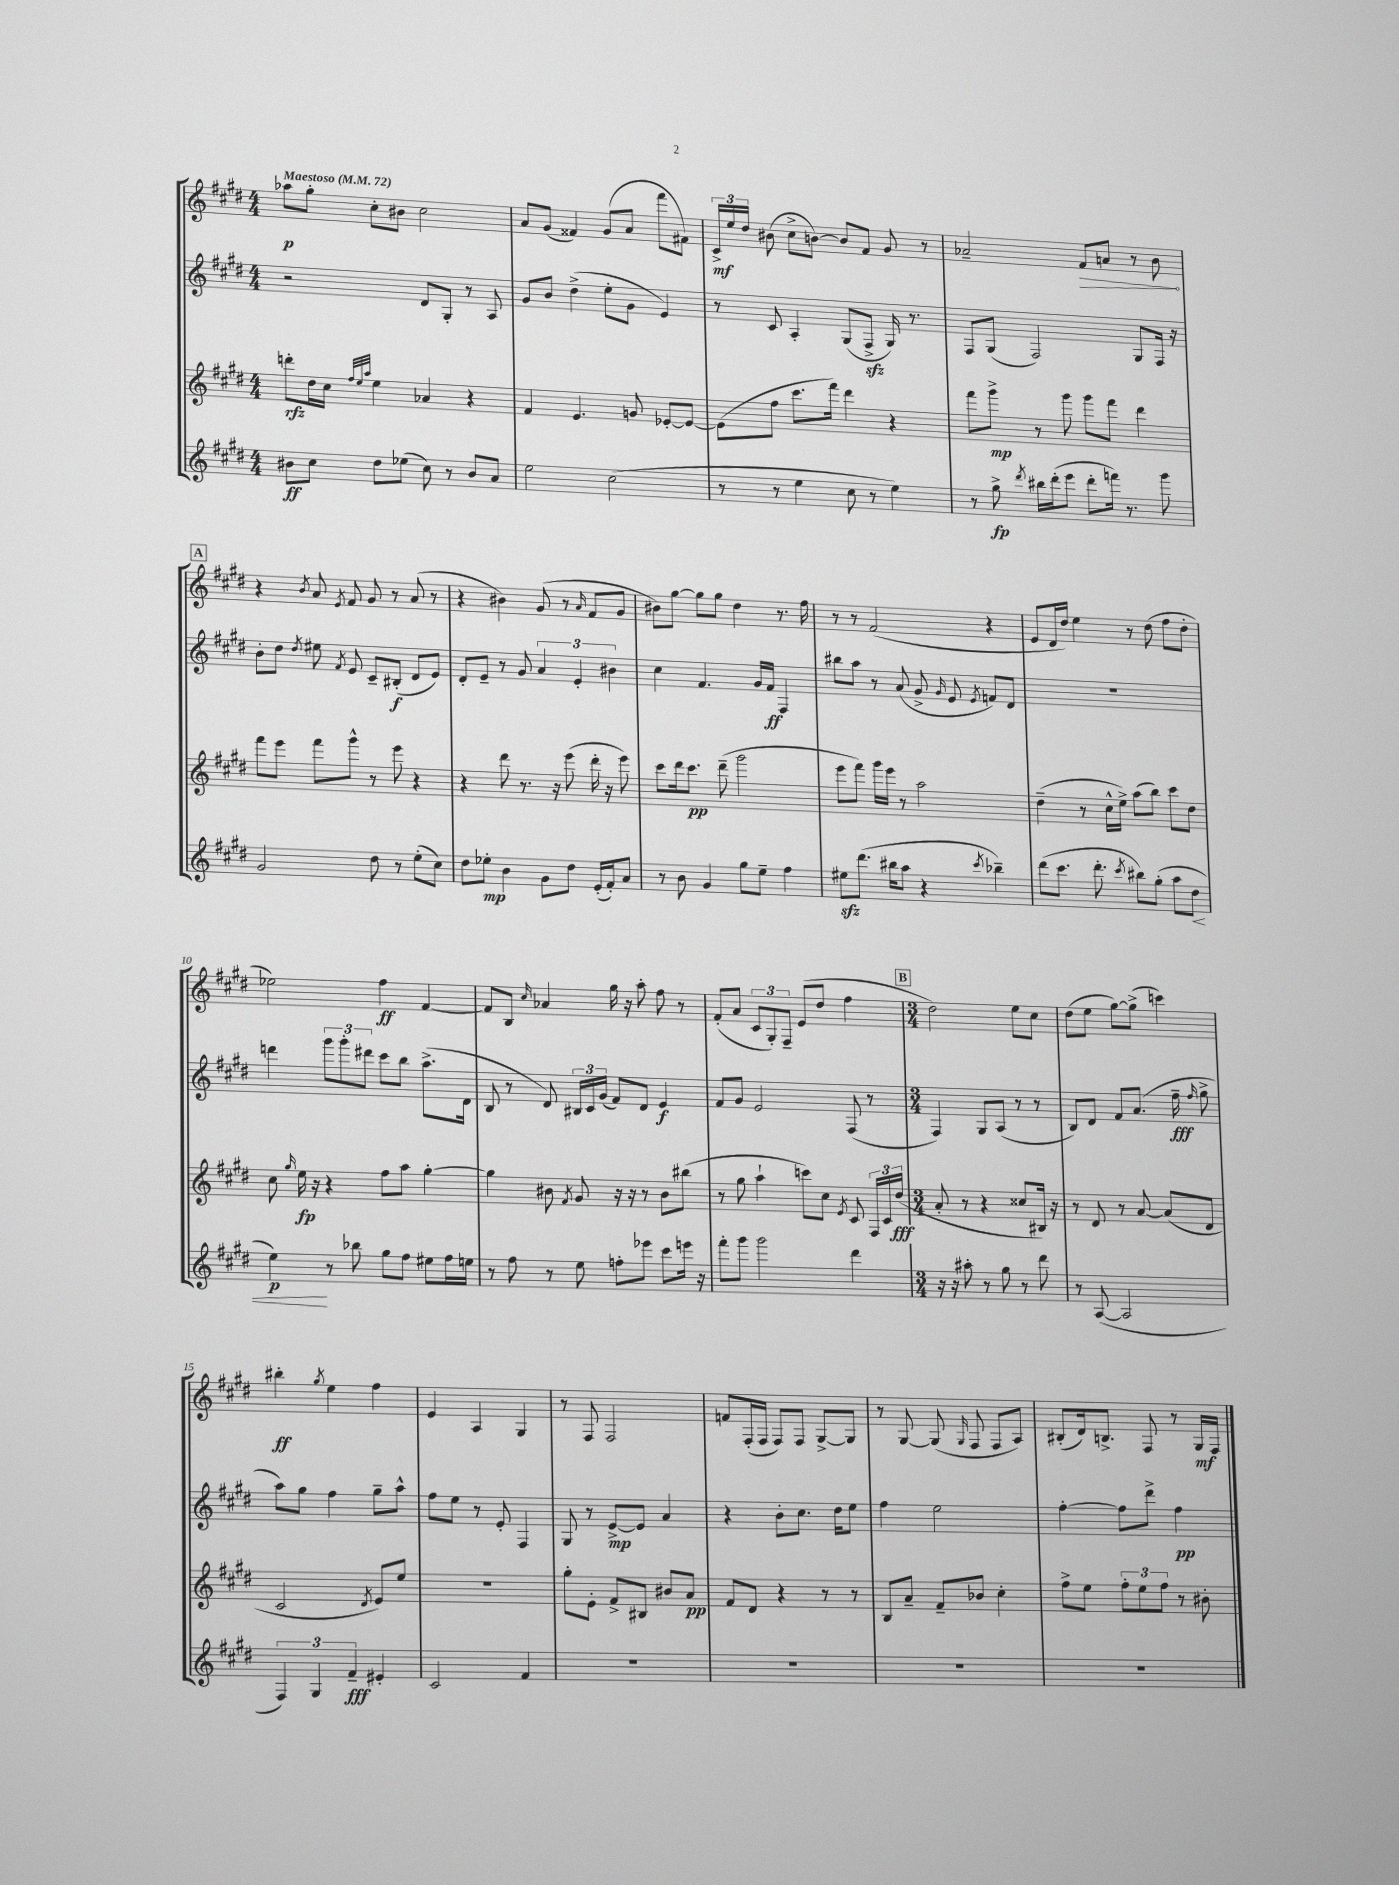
<<
\new StaffGroup <<
\new Staff = "s0" {
    \clef treble \key e \major \numericTimeSignature \time 4/4 \tempo "Maestoso" 4 = 72
    \autoBeamOff aes''8[\p gis''8]-. cis''8[-. bis'8] cis''2 |
    a'8[ gis'8]( fisis'4) gis'8[( a'8] fis'''8[ fis'8]) |
    \tuplet 3/2 { cis'16[->\mf e''16 dis''16] } bis'8( cis''8[-> b'8]~) b'8[ fis'8] gis'8 r8 |
    aes'2-- \once \override Hairpin.circled-tip = ##t fis'8[\> a'8] r8 b'8\! |
    \mark \markup { \box "A" } r4 \acciaccatura { b'8 } a'8 \acciaccatura { e'8 } fis'8 gis'8 r8 a'8( r8 |
    r4 bis'4) gis'8( r8 \grace { a'16 } fis'8[ gis'8] |
    bis'8[) gis''8]~ gis''8[ gis''8] dis''4 r8. fis''16 |
    r8 r8 fis'2( r4 |
    e'8[ dis'16 dis''16]) e''4 r8 dis''8( fis''8[ dis''8]-. |
    ees''2) fis''4\ff fis'4~ |
    fis'8[ b8] \grace { cis''16 } aes'4 gis''16 r16 a''8-. fis''8 r8 |
    fis'8[-.( a'8] \tuplet 3/2 { cis'8[ gis8-.) fis8]-- } e'8[( dis''8] fis''4 |
    \mark \markup { \box "B" } \numericTimeSignature \time 3/4 dis''2) e''8[ cis''8] |
    dis''8[( e''8] gis''8[~) gis''8]->( c'''4) |
    bis''4-.\ff \acciaccatura { gis''8 } e''4 fis''4 |
    e'4 a4 gis4 |
    r8 fis8 fis2 |
    f'8[ fis16-.( fis16] fis8[) fis8] gis8[~-> gis8] |
    r8 gis8~ gis8( \grace { gis16 } fis8 fis8[ a8]) |
    bis8[-.( dis'16) b8.]-> fis8 r8 gis16[\mf fis16] \bar "|." |
}
\new Staff = "s1" {
    \clef treble \key e \major \numericTimeSignature \time 4/4
    \autoBeamOff r2 dis'8[ gis8]-. r8 a8 |
    gis'8[ b'8] dis''4->( e''8[-. gis'8] e'4) |
    r8 cis'8 a4-. gis8[( fis8]->\sfz gis16) r8. |
    fis8[ gis8]( fis2) gis8[ fis16] r16 |
    \mark \markup { \box "A" } b'8[-. dis''8] \acciaccatura { dis''8 } eis''8 \acciaccatura { fis'8 } e'8 cis'8[-- bis8]-.\f( dis'8[ e'8]) |
    dis'8[-. e'8]-- r8 gis'8 \tuplet 3/2 { a'4 e'4-. bis'4 } |
    cis''4 fis'4. gis'16[ fis'16]\ff fis4 |
    bis''8[ a''8] r8 a'8( gis'8-> \grace { gis'16 } e'8 \acciaccatura { e'8 } f'8[) dis'8] |
    R1 |
    d'''4 \tuplet 3/2 { gis'''8[ gis'''8-. dis'''8] } cis'''8[ b''8] a''8.[->( dis'16] |
    b8 r8 dis'8) \tuplet 3/2 { bis16[ cis'16 gis'16]( } fis'8[) dis'8] e'4\f |
    fis'8[ gis'8] e'2 fis8( r8 |
    \mark \markup { \box "B" } \numericTimeSignature \time 3/4 fis4) gis8[ a8]( r8 r8 |
    b8[) dis'8] fis'8[ a'8.]( fis''16--\fff \grace { fis''16 } gis''8-> |
    a''8[) gis''8] fis''4 gis''8[-- a''8]-^ |
    fis''8[ e''8] r8 e'8-. fis4 |
    gis8 r8 e'8[~->\mp e'8] a'4 |
    r4 b'8[-. cis''8.] dis''16[ e''8] |
    fis''4 e''2 |
    fis''4~-. fis''8[ dis'''8]-> fis''4\pp \bar "|." |
}
\new Staff = "s2" {
    \clef treble \key e \major \numericTimeSignature \time 4/4
    \autoBeamOff d'''8[-.\rfz dis''16 cis''16] \grace { fis''32[ e''32 a''32] } e''4 aes'4 r4 |
    fis'4 e'4. g'8 ees'8[~-. ees'8]~ |
    ees'8[( fis''8] cis'''8.[ fis'''16]) dis'''4 r4 |
    fis'''8[ gis'''8]->\mp r8 gis'''8 gis'''8[ fis'''8] dis'''4 |
    \mark \markup { \box "A" } fis'''8[ e'''8] fis'''8[ gis'''8]-^ r8 e'''8 r4 |
    r4 dis'''8 r8. r16 e'''8( dis'''16-. r16 e'''8) |
    cis'''8[ dis'''16 cis'''8.]\pp dis'''8--( gis'''2 |
    e'''8[ fis'''8]) gis'''16[ e'''16] r8 a''2 |
    dis''4--( r8 cis''16[-^ e''16]->) a''8[( b''8]) cis'''8[ dis''8] |
    cis''8 \grace { gis''16 } e''16\fp r16 r4 fis''8[ a''8] gis''4~-. |
    gis''4 bis'8 \acciaccatura { fis'8 } gis'8 r16 r16 r8 bis'8[ bis''8]( |
    r8 gis''8 a''4-! c'''8[) cis''8] \acciaccatura { e'8 } cis'8 \tuplet 3/2 { fis16[ cis'16 dis''16]\fff( } |
    \mark \markup { \box "B" } \numericTimeSignature \time 3/4 a'8-. r8 r4 cisis''8[ bis16]) r16 |
    r8 dis'8 r8 a'8~ a'8[( dis'8] |
    cis'2 \acciaccatura { dis'8 } e'8[) e''8] |
    R2. |
    gis''8[-. e'8]-. fis'8[-> bis8] bis'8[ a'8]\pp |
    fis'8[ dis'8] r4 r8 r8 |
    b8[ a'8]-- fis'8[-- bes'8] cis''4-. |
    fis''8[-> e''8] \tuplet 3/2 { fis''8[-. e''8 fis''8] } r8 bis'8-. \bar "|." |
}
\new Staff = "s3" {
    \clef treble \key e \major \numericTimeSignature \time 4/4
    \autoBeamOff bis'8[\ff cis''8] dis''8[ ees''8]( cis''8) r8 bis'8[ a'8] |
    e''2 cis''2( |
    r8 r8 e''4 cis''8 r8 e''4) |
    r8 gis''8->\fp \acciaccatura { dis'''8 } bis''16[ dis'''16-.( e'''8] dis'''8[-. f'''16]) r8. gis'''8 |
    \mark \markup { \box "A" } gis'2 dis''8 r8 e''8[-.( cis''8]) |
    dis''8[ ees''8]-.\mp b'4 gis'8[ dis''8] e'16[-.( fis'16-.) a'8] |
    r8 b'8 gis'4 gis''8[ e''8]-- fis''4 |
    eis''8[\sfz dis'''8.]( bis''16[ a''8] r4 \acciaccatura { cis'''8 } bes''4--) |
    dis'''8[( cis'''8.] dis'''8.-. \acciaccatura { cis'''8 } bis''8[) gis''8]-.( a''8[ dis''8]\< |
    e''4\p\!) r8 bes''8 gis''8[ fis''8] eis''8[ fis''16 e''16] |
    r8 fis''8 r8 e''8 f''8[-. ees'''8] cis'''8[ e'''16] r16 |
    fis'''8[-. gis'''8] gis'''2 dis'''4 |
    \mark \markup { \box "B" } \numericTimeSignature \time 3/4 r16 r16 ais''8-. r8 gis''8 r8 dis'''8 |
    r8 a8~( a2 |
    \tuplet 3/2 { fis4) gis4 fis'4--\fff } eis'4-. |
    cis'2 fis'4 |
    R2. |
    R2. |
    R2. |
    R2. \bar "|." |
}
>>
>>
